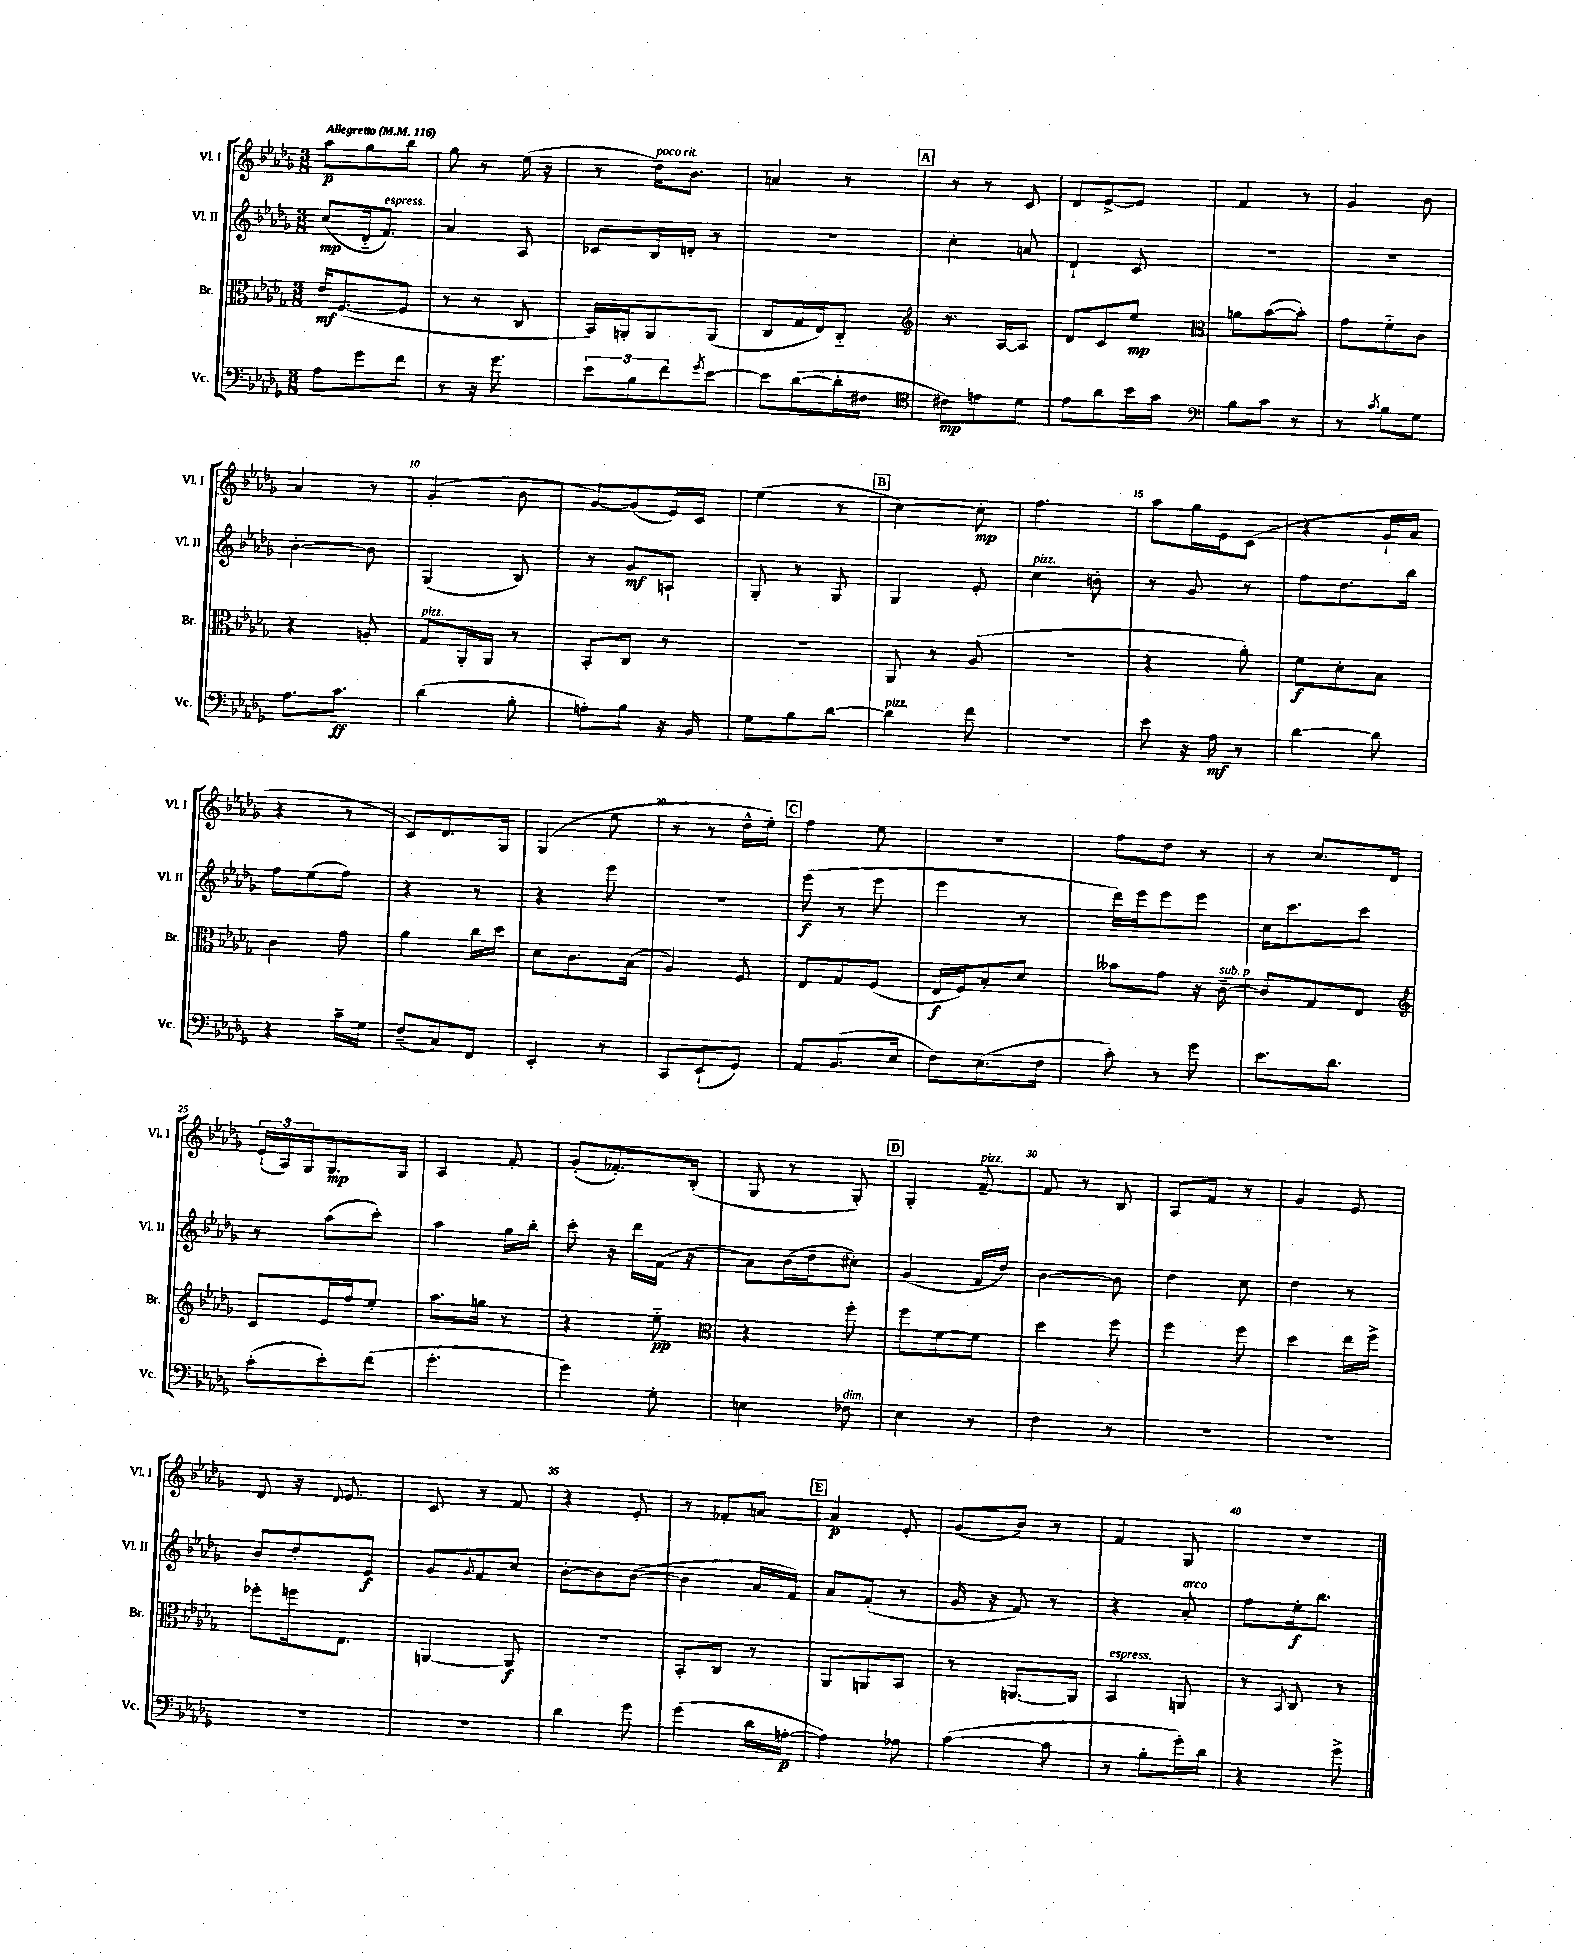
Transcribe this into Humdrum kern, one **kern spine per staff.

**kern	**dynam	**kern	**dynam	**kern	**dynam	**kern	**dynam
*part4	*part4	*part3	*part3	*part2	*part2	*part1	*part1
*staff4	*staff4	*staff3	*staff3	*staff2	*staff2	*staff1	*staff1
*I"Vc.	*	*I"Br.	*	*I"Vl. II	*	*I"Vl. I	*
*I'Vc.	*	*I'Br.	*	*I'Vl. II	*	*I'Vl. I	*
*clefF4	*	*clefC3	*	*clefG2	*	*clefG2	*
*k[b-e-a-d-g-]	*	*k[b-e-a-d-g-]	*	*k[b-e-a-d-g-]	*	*k[b-e-a-d-g-]	*
*M3/8	*	*M3/8	*	*M3/8	*	*M3/8	*
*MM116	*	*MM116	*	*MM116	*	*MM116	*
=1	=1	=1	=1	=1	=1	=1	=1
!	!	!	!	!	!	!LO:TX:a:B:t=Allegretto	!
8A-\L	.	16e-/KL	mf	(8cc/L	mp	8aa-\L	p
.	.	([8.F/	.	.	.	.	.
8g-\	.	.	.	16d-/k	.	8gg-\	.
!	!	!	!	!LO:TX:a:i:t=espress.	!	!	!
.	.	.	.	8.f/J)	.	.	.
8f\J	.	8F/J]	.	.	.	8bb-\J	.
=2	=2	=2	=2	=2	=2	=2	=2
8r	.	8r	.	4a-/	.	8gg-\	.
16r	.	8r	.	.	.	8r	.
8.g-\	.	.	.	.	.	.	.
.	.	8C/	.	8A-/	.	(16ee-\	.
.	.	.	.	.	.	16r	.
=3	=3	=3	=3	=3	=3	=3	=3
12e-\L	.	16BB-/LL)	.	8c-X/L	.	8r	.
.	.	16AAn'/J	.	.	.	.	.
12B-\	.	.	.	.	.	.	.
!	!	!	!	!	!	!LO:TX:a:i:t=poco rit.	!
.	.	8AA/	.	16B-/L	.	16dd-\KL)	.
12f\	.	.	.	.	.	.	.
.	.	.	.	16dn'/JJ	.	8.b-\J	.
8qg-/	.	.	.	.	.	.	.
[8e-\J	.	(8AA/J	.	8r	.	.	.
=4	=4	=4	=4	=4	=4	=4	=4
8e-\L]	.	8C/L	.	4.r	.	4an/	.
([8d-\	.	16G-/L	.	.	.	.	.
.	.	16E-/J)	.	.	.	.	.
16d-'\L]	.	8C/J	.	.	.	8r	.
16F#X\JJ	.	.	.	.	.	.	.
!!LO:REH:place=s1:t=A
=5	=5	=5	=5	=5	=5	=5	=5
*clefC4	*	*clefG2	*	*	*	*	*
8c#X\L)	mp	8.r	.	4cc'\	.	8r	.
8en\	.	.	.	.	.	8r	.
.	.	[16A-/KL	.	.	.	.	.
8d-\J	.	8A-/J]	.	8an/	.	8c/	.
=6	=6	=6	=6	=6	=6	=6	=6
8e-\L	.	8d-/L	.	4d-`/	.	8d-/L	.
8a-\	.	8c/	.	.	.	[8e-^/	.
16b-\L	.	8ee-/J	mp	8c/	.	8e-/J]	.
16g-\JJ	.	.	.	.	.	.	.
=7	=7	=7	=7	=7	=7	=7	=7
*clefF4	*	*clefC3	*	*	*	*	*
8B-\L	.	8an\L	.	4.r	.	4f/	.
8c\J	.	([8b-\	.	.	.	.	.
8r	.	8b-'\J])	.	.	.	8r	.
=8	=8	=8	=8	=8	=8	=8	=8
8r	.	8g-\L	.	4.r	.	4g-/	.
8qc/	.	.	.	.	.	.	.
8B-\L	.	8f\	.	.	.	.	.
8G-\J	.	8c\J	.	.	.	8b-\	.
!!LO:LB:g=z
=9	=9	=9	=9	=9	=9	=9	=9
8.A-\L	.	4r	.	[4b-'\	.	4a-/	.
8.c\J	ff	.	.	.	.	.	.
.	.	8An'/	.	8b-\]	.	8r	.
=10	=10	=10	=10	=10	=10	=10	=10
!	!	!LO:TX:a:i:t=pizz.	!	!	!	!	!
(4d-\	.	8G-/L	.	(4G-/	.	(4g-'/	.
.	.	16AA-'/L	.	.	.	.	.
.	.	16AA-/JJ	.	.	.	.	.
8B-'\	.	8r	.	8B-/)	.	8b-\	.
=11	=11	=11	=11	=11	=11	=11	=11
8An'\L)	.	8BB-'/L	.	8r	.	[8g-/L)	.
8B-\J	.	8C/J	.	8g-/L	mf	(8g-/]	.
16r	.	8r	.	8An`/J	.	16e-/L)	.
16BB-/	.	.	.	.	.	16c/JJ	.
=12	=12	=12	=12	=12	=12	=12	=12
8G-\L	.	4.r	.	8G-'/	.	(4ee-\	.
8B-\	.	.	.	8r	.	.	.
[8d-\J	.	.	.	8G-/	.	8r	.
!!LO:REH:place=s1:t=B
=13	=13	=13	=13	=13	=13	=13	=13
!LO:TX:a:i:t=pizz.	!	!	!	!	!	!	!
4d-\]	.	8AA-/	.	4G-/	.	[4cc\)	.
.	.	8r	.	.	.	.	.
8f\	.	(8A-/	.	8e-'/	.	8cc'\]	mp
=14	=14	=14	=14	=14	=14	=14	=14
!	!	!	!	!LO:TX:a:i:t=pizz.	!	!	!
4.r	.	4.r	.	4cc\	.	4.ff\	.
.	.	.	.	8bn'\	.	.	.
=15	=15	=15	=15	=15	=15	=15	=15
8e-\	.	4r	.	8r	.	8aa-\L	.
16r	.	.	.	8g-/	.	16gg-\L	.
16A-\	mf	.	.	.	.	16e-\J	.
8r	.	8a-'\)	.	8r	.	(8c\J	.
=16	=16	=16	=16	=16	=16	=16	=16
[4d-\	.	8f\L	f	8ff\L	.	4r	.
.	.	8d-'\	.	8.dd-\	.	.	.
8d-\]	.	8B-\J	.	.	.	16g-`/LL	.
.	.	.	.	16bb-\Jk	.	16a-/JJ	.
!!LO:LB:g=z
=17	=17	=17	=17	=17	=17	=17	=17
4r	.	4c\	.	8ff\L	.	4r	.
.	.	.	.	(8ee-\	.	.	.
16c~\LL	.	8g-\	.	8ff\J)	.	8r	.
16G-\JJ	.	.	.	.	.	.	.
=18	=18	=18	=18	=18	=18	=18	=18
(8F~/L	.	4a-\	.	4r	.	8c/L)	.
8C/)	.	.	.	.	.	8.d-/	.
8FF/J	.	16cc\LL	.	8r	.	.	.
.	.	16dd-\JJ	.	.	.	16G-/Jk	.
=19	=19	=19	=19	=19	=19	=19	=19
4EE-'/	.	8d-\L	.	4r	.	(4G-/	.
.	.	8.c\	.	.	.	.	.
8r	.	.	.	8eee-\	.	8ee-\	.
.	.	(16B-\Jk	.	.	.	.	.
=20	=20	=20	=20	=20	=20	=20	=20
8CC/L	.	4A-/)	.	4.r	.	8r	.
(8EE-`/	.	.	.	.	.	8r	.
8GG-/J)	.	8F/	.	.	.	16dd-^^\LL	.
.	.	.	.	.	.	16ee-'\JJ)	.
!!LO:REH:place=s1:t=C
=21	=21	=21	=21	=21	=21	=21	=21
8AA-/L	.	8E-/L	.	(8eee-\	f	4ff\	.
(8.BB-/	.	8G-/	.	8r	.	.	.
.	.	(8F/J	.	8eee-\	.	8ee-\	.
16E-/Jk	.	.	.	.	.	.	.
=22	=22	=22	=22	=22	=22	=22	=22
8F\L)	.	16E-/LL	f	4eee-\	.	4.r	.
.	.	16F/J)	.	.	.	.	.
(8.E-\	.	8B-'/	.	.	.	.	.
.	.	8d-/J	.	8r	.	.	.
16F\Jk	.	.	.	.	.	.	.
=23	=23	=23	=23	=23	=23	=23	=23
8c'\)	.	8b--X\L	.	16ddd-\LL)	.	8ff\L	.
.	.	.	.	16eee-\J	.	.	.
8r	.	8g-\J	.	8eee-\	.	8dd-\J	.
8g-\	.	16r	.	8eee-\J	.	8r	.
!	!	!LO:TX:a:i:t=sub. p	!	!	!	!	!
.	.	[16c~\	.	.	.	.	.
=24	=24	=24	=24	=24	=24	=24	=24
8.e-\L	.	8c/L]	.	16cc\KL	.	8r	.
.	.	.	.	8.ccc\	.	.	.
.	.	8G-/	.	.	.	8.cc/L	.
8.d-\J	.	.	.	.	.	.	.
.	.	8E-/J	.	8ccc\J	.	.	.
.	.	.	.	.	.	16d-/Jk	.
!!LO:LB:g=z
=25	=25	=25	=25	=25	=25	=25	=25
*	*	*clefG2	*	*	*	*	*
(8c'\L	.	8c/L	.	8r	.	(24e-`/LL	.
.	.	.	.	.	.	24A-/)	.
.	.	.	.	.	.	24G-/J	.
8e-'\)	.	16e-/L	.	(8aa-\L	.	8.G-/	mp
.	.	16ff/J	.	.	.	.	.
(8f\J	.	8ee-'/J	.	8ccc'\J)	.	.	.
.	.	.	.	.	.	16G-/Jk	.
=26	=26	=26	=26	=26	=26	=26	=26
4.g-'\	.	8.aa-\L	.	4aa-\	.	4A-/	.
.	.	16ggn\Jk	.	.	.	.	.
.	.	8r	.	16gg-\LL	.	8f'/	.
.	.	.	.	16bb-'\JJ	.	.	.
=27	=27	=27	=27	=27	=27	=27	=27
4g-\)	.	4r	.	8ccc'\	.	(8g-'/L	.
.	.	.	.	16r	.	8.f-X'/)	.
.	.	.	.	16ddd-\LL	.	.	.
8G-'\	.	8ee-\	pp	(16f\JJ	.	.	.
.	.	.	.	16r	.	(16B-'/Jk	.
=28	=28	=28	=28	=28	=28	=28	=28
*	*	*clefC3	*	*	*	*	*
4En\	.	4r	.	8a-\L)	.	8G-/	.
.	.	.	.	(16b-\L	.	8r	.
.	.	.	.	16dd-\J	.	.	.
!LO:TX:a:i:t=dim.	!	!	!	!	!	!	!
8F-X\	.	8ff'\	.	8cc#X'\J)	.	8G-'/)	.
!!LO:REH:place=s1:t=D
=29	=29	=29	=29	=29	=29	=29	=29
4E-\	.	8ff\L	.	(4g-/	.	4G-'/	.
.	.	[8f\	.	.	.	.	.
!	!	!	!	!	!	!LO:TX:a:i:t=pizz.	!
8r	.	8f\J]	.	16f/LL	.	[8f~/	.
.	.	.	.	16dd-/JJ)	.	.	.
=30	=30	=30	=30	=30	=30	=30	=30
4F\	.	4dd-\	.	[4b-\	.	8f/]	.
.	.	.	.	.	.	8r	.
8r	.	8ff\	.	8b-\]	.	8B-/	.
=31	=31	=31	=31	=31	=31	=31	=31
4.r	.	4ff\	.	4dd-\	.	8A-/L	.
.	.	.	.	.	.	8f/J	.
.	.	8ff\	.	8cc\	.	8r	.
=32	=32	=32	=32	=32	=32	=32	=32
4.r	.	4dd-\	.	4dd-\	.	4g-/	.
.	.	16ee-\LL	.	8r	.	8e-/	.
.	.	16ff^\JJ	.	.	.	.	.
!!LO:LB:g=z
=33	=33	=33	=33	=33	=33	=33	=33
4.r	.	8ff-X'\L	.	8b-/L	.	8d-/	.
.	.	16ffn\k	.	8dd-'/	.	16r	.
.	.	.	.	.	.	8qqd-/	.
.	.	8.E-\J	.	.	.	8.e-/	.
.	.	.	.	8e-/J	f	.	.
=34	=34	=34	=34	=34	=34	=34	=34
4.r	.	[4AAn/	.	8g-/L	.	8c/	.
.	.	.	.	8qqg-/	.	.	.
.	.	.	.	8f/	.	8r	.
.	.	8AA/]	f	8cc/J	.	8f/	.
=35	=35	=35	=35	=35	=35	=35	=35
4d-\	.	4.r	.	[8b-'\L	.	4r	.
.	.	.	.	8b-\]	.	.	.
8g-\	.	.	.	([8b-\J	.	8e-'/	.
=36	=36	=36	=36	=36	=36	=36	=36
(4g-\	.	8BB-'/L	.	4b-\]	.	8r	.
.	.	8C/J	.	.	.	8f-X'/L	.
16d-\LL	.	8r	.	16a-/LL	.	[8an/J	.
[16An'\JJ	p	.	.	16f/JJ)	.	.	.
!!LO:REH:place=s1:t=E
=37	=37	=37	=37	=37	=37	=37	=37
4A\])	.	8AA-/L	.	8a-/L	.	4a/]	p
.	.	8AAn/	.	(8f'/J	.	.	.
8A-X\	.	8BB-/J	.	8r	.	8e-'/	.
=38	=38	=38	=38	=38	=38	=38	=38
([4c\	.	8r	.	16g-/	.	(8g-/L	.
.	.	.	.	16r	.	.	.
.	.	[8.AAn/L	.	8f/)	.	8b-/J)	.
8c\]	.	.	.	8r	.	8r	.
.	.	16AA/Jk]	.	.	.	.	.
=39	=39	=39	=39	=39	=39	=39	=39
!	!	!LO:TX:a:i:t=espress.	!	!	!	!	!
8r	.	4BB-/	.	4r	.	4f/	.
8B-'\L	.	.	.	.	.	.	.
!	!	!	!	!LO:TX:a:i:t=arco	!	!	!
16g-'\L)	.	8AAn/	.	8a-'/	.	8G-/	.
16d-\JJ	.	.	.	.	.	.	.
=40	=40	=40	=40	=40	=40	=40	=40
4r	.	8r	.	8ff\L	.	4.r	.
.	.	8qBB-/	.	.	.	.	.
.	.	8C/	.	16ee-'\k	f	.	.
.	.	.	.	8.bb-\J	.	.	.
8g-^\	.	8r	.	.	.	.	.
==	==	==	==	==	==	==	==
*-	*-	*-	*-	*-	*-	*-	*-
